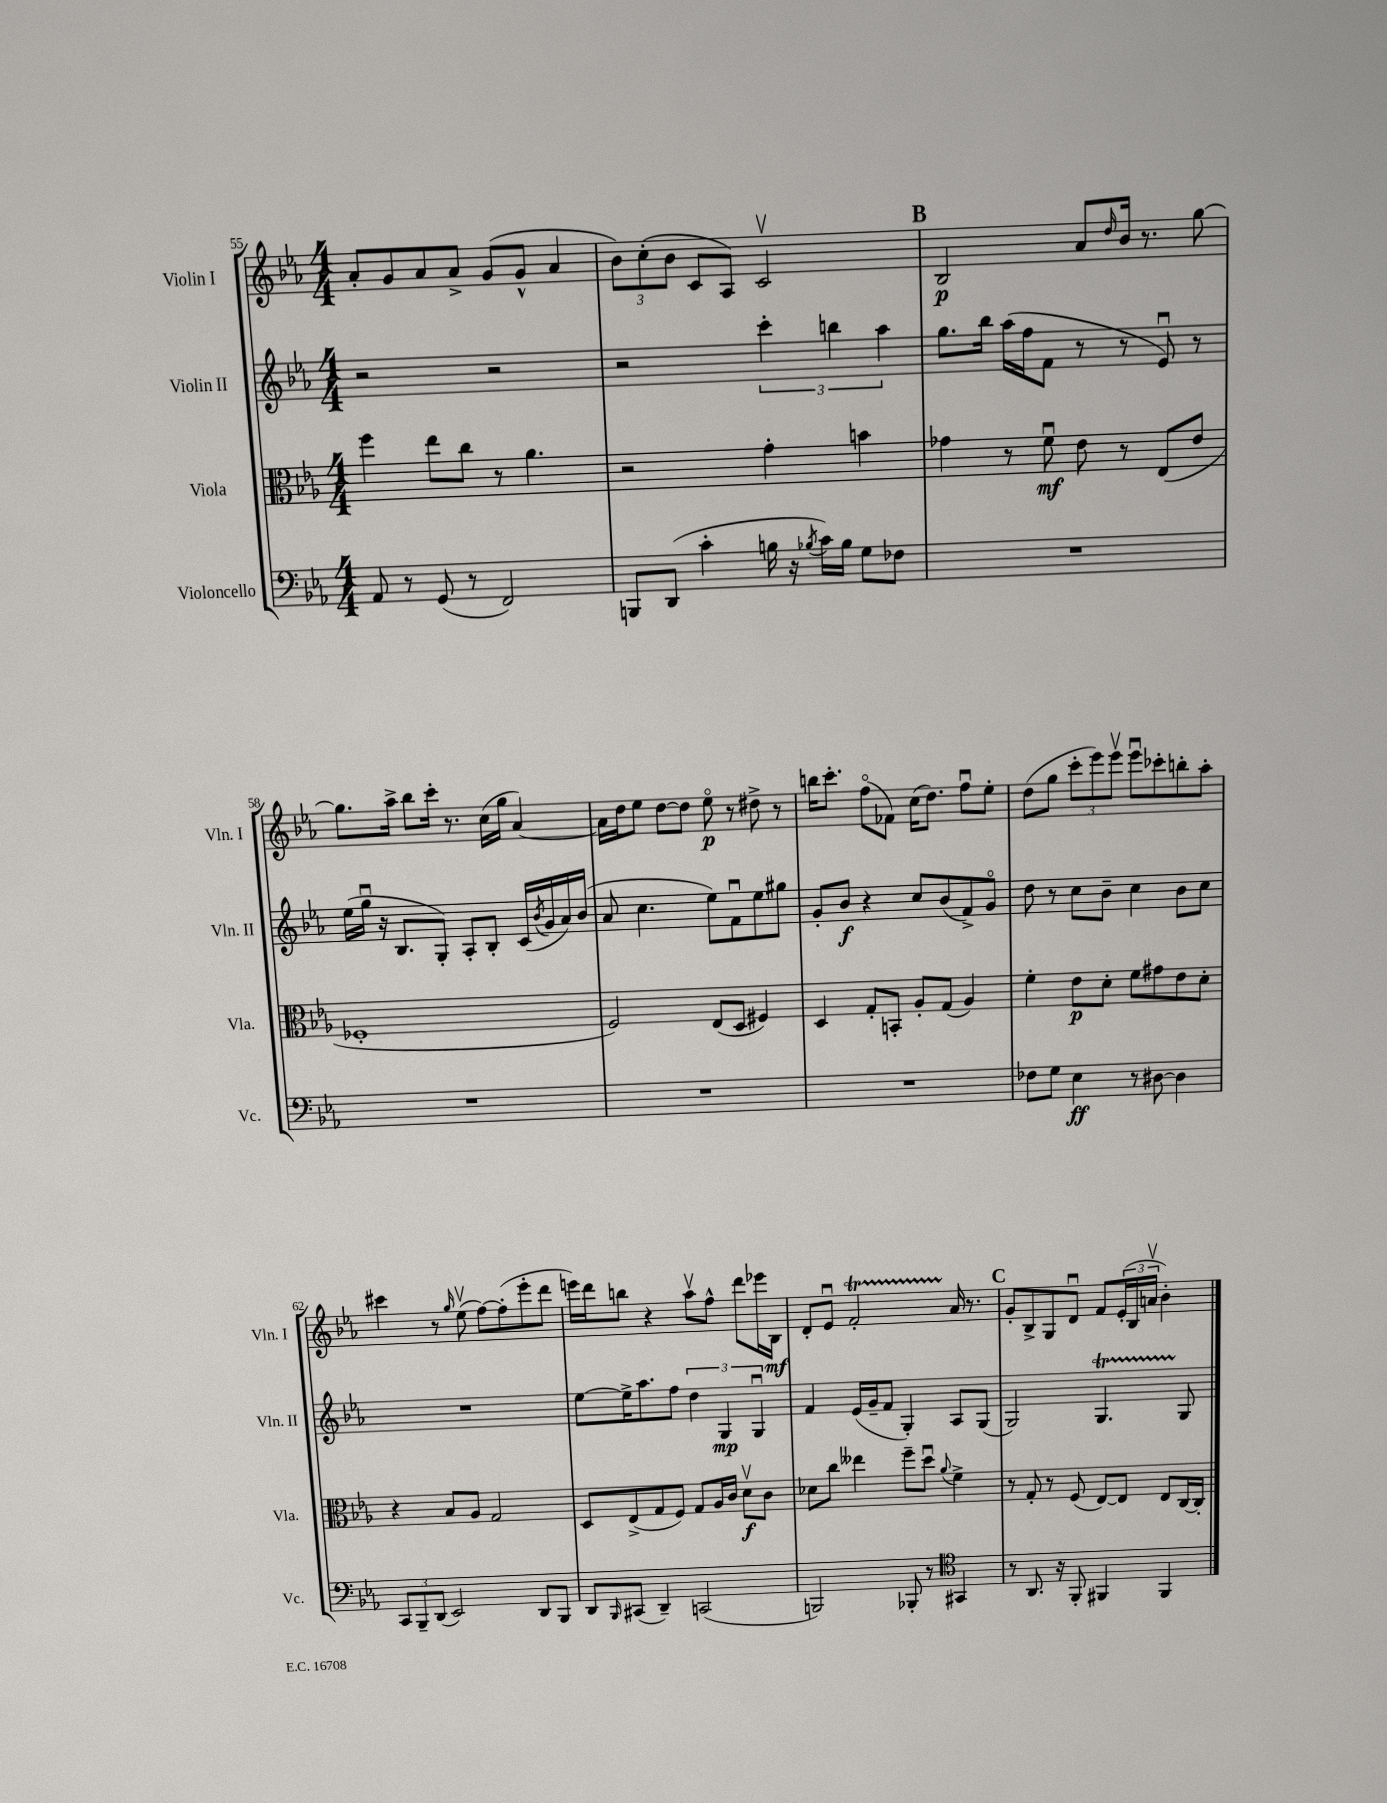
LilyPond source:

<<
\new StaffGroup <<
\new Staff = "s0" \with { instrumentName = "Violin I" shortInstrumentName = "Vln. I" } {
    \clef treble \key ees \major \numericTimeSignature \time 4/4
    aes'8-. g'8 aes'8 aes'8-> g'8( g'8-^ aes'4 |
    \tuplet 3/2 { bes'8) c''8-.( bes'8 } c'8 aes8) c'2\upbow |
    \mark \markup { \bold "B" } bes2\p aes'8 \grace { d''16 } bes'16 r8. g''8~ |
    g''8. aes''16-> bes''8 c'''16-. r8. c''16( g''16 aes'4~) |
    aes'16 d''16 ees''8 d''8~ d''8 ees''8\flageolet\p r8 dis''8-> r8 |
    b''16 c'''8.-. f''8\flageolet( fes'8) c''16( d''8.) f''8\downbow ees''8-. |
    d''8( g''8 \tuplet 3/2 { c'''8-. ees'''8) ees'''8\upbow } ees'''8\downbow ces'''8-. b''8-. aes''8-. |
    cis'''4 r8 \grace { g''16 } ees''8\upbow( f''8~) f''8-.( ees'''8-. d'''8 |
    e'''16) d'''16 b''8 r4 aes''8\upbow f''8-^ d'''8 ees'''16 bes16\mf |
    d'8-. ees'8\downbow f'2-.\startTrillSpan aes'16\stopTrillSpan r8. |
    \mark \markup { \bold "C" } g'8-. bes8-> g8 d'8\downbow f'8 \tuplet 3/2 { ees'16-.( bes16 a'16\upbow } bes'4-.) \bar "|." |
}
\new Staff = "s1" \with { instrumentName = "Violin II" shortInstrumentName = "Vln. II" } {
    \clef treble \key ees \major \numericTimeSignature \time 4/4
    r2 r2 |
    r2 \tuplet 3/2 { c'''4-. b''4 aes''4 } |
    \mark \markup { \bold "B" } g''8. bes''16 aes''16( f''16 f'8 r8 r8 ees'8\downbow) r8 |
    ees''16( g''16\downbow r16 bes8. g8-.) aes8-. bes8-. c'16( \acciaccatura { bes'8 } g'16 aes'16) bes'16( |
    aes'8 c''4. ees''8) f'8\downbow ees''8 gis''8 |
    g'8-. bes'8\f r4 c''8 bes'8( f'8->) g'8\flageolet |
    d''8 r8 c''8 bes'8-- c''4 bes'8 c''8 |
    R1 |
    ees''8~ ees''16-> aes''8. f''8 \tuplet 3/2 { d''4 g4\mp g4\downbow } |
    f'4 ees'16( g'16-- f'8 g4-.) aes8 g8( |
    \mark \markup { \bold "C" } g2) g4.\startTrillSpan g8\stopTrillSpan \bar "|." |
}
\new Staff = "s2" \with { instrumentName = "Viola" shortInstrumentName = "Vla." } {
    \clef alto \key ees \major \numericTimeSignature \time 4/4
    f''4 ees''8 c''8 r8 aes'4. |
    r2 g'4-. b'4 |
    \mark \markup { \bold "B" } ges'4 r8 f'8\downbow\mf ees'8 r8 ees8( ees'8 |
    fes1-. |
    f2) ees8( d8 fis4) |
    d4 g8-. b,8-. aes8-. g8( aes4) |
    f'4-. ees'8\p d'8-. f'8 gis'8 ees'8 d'8-. |
    r4 bes8 aes8 g2 |
    d8 ees8->( g8 f8) g8 aes16 c'16 d'8\upbow\f c'8 |
    des'8 c''8 eeses''4 f''8-- d''8\downbow \appoggiatura { aes'8 } f'4-> |
    \mark \markup { \bold "C" } r8 g8-. r8 f8( ees8~) ees8 ees8 c16~ c16-. \bar "|." |
}
\new Staff = "s3" \with { instrumentName = "Violoncello" shortInstrumentName = "Vc." } {
    \clef bass \key ees \major \numericTimeSignature \time 4/4
    aes,8 r8 g,8( r8 f,2) |
    b,,8 d,8( c'4-. b16 r16 \acciaccatura { bes8 } c'16) bes16 g8 fes8 |
    \mark \markup { \bold "B" } R1 |
    R1 |
    R1 |
    R1 |
    fes8 g8 ees4\ff r8 dis8~ dis4 |
    \tuplet 3/2 { c,8 bes,,8-- d,8( } ees,2) d,8 bes,,8 |
    d,8 \grace { bes,,16 } cis,8( d,4--) c,2( |
    b,,2) bes,,8-. r8 \clef tenor gis,4 |
    \mark \markup { \bold "C" } r8 aes,8. r16 f,8-. fis,4 fis,4 \bar "|." |
}
>>
>>
\layout { \context { \Score currentBarNumber = #55 } }
